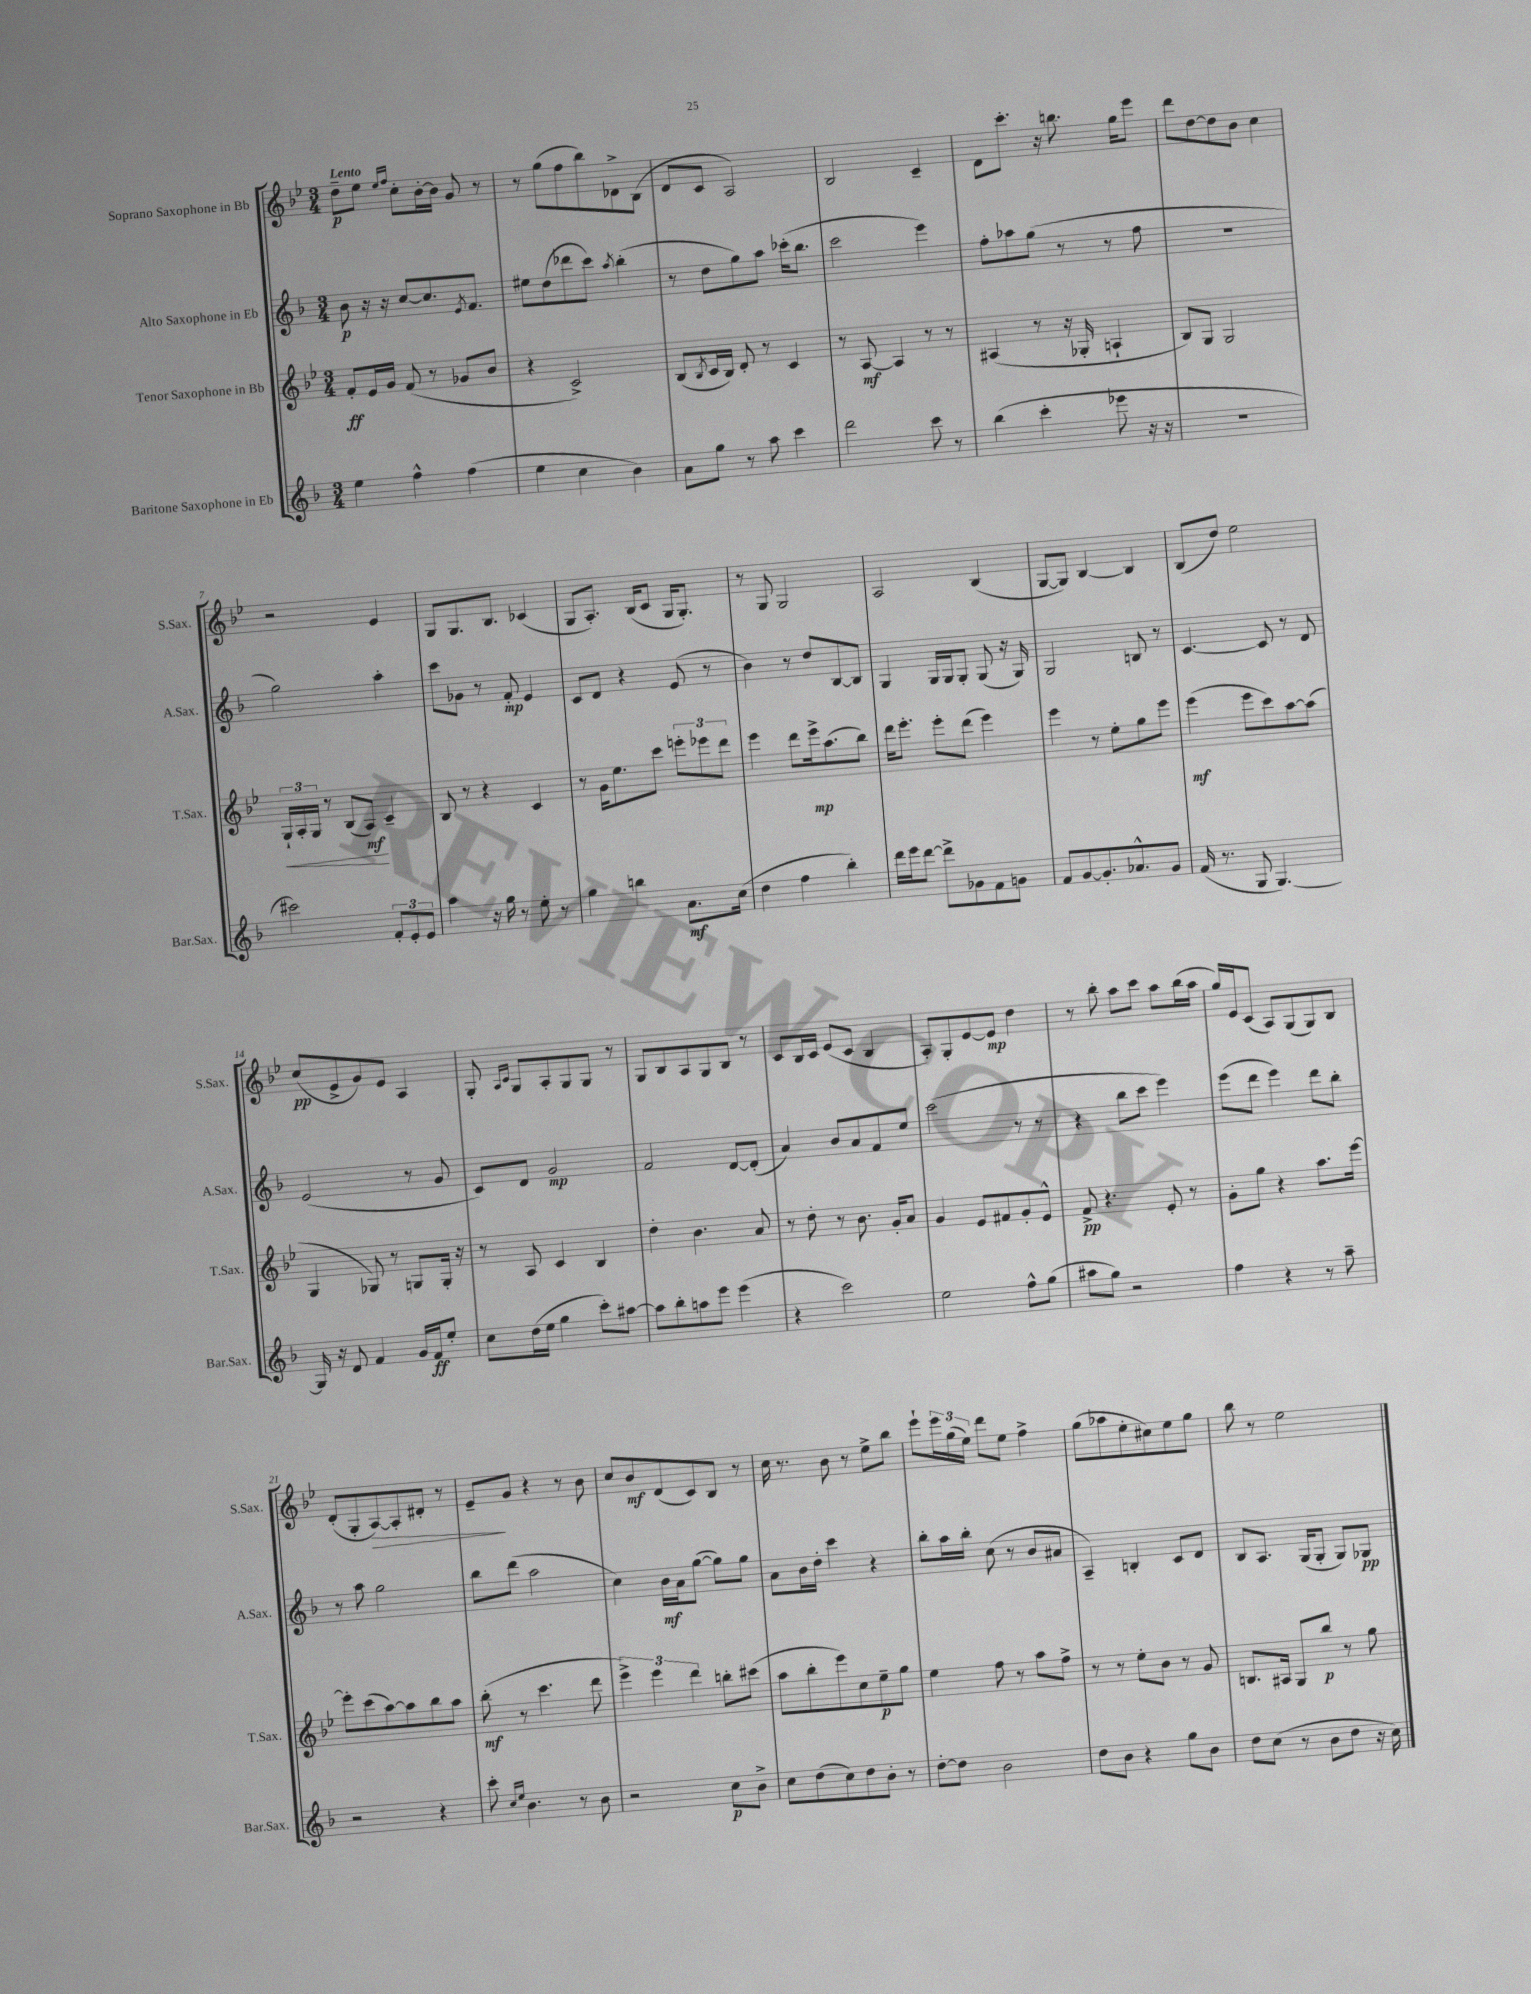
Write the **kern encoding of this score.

**kern	**kern	**kern	**kern
*staff4	*staff3	*staff2	*staff1
*clefG2	*clefG2	*clefG2	*clefG2
*k[b-]	*k[b-e-]	*k[b-]	*k[b-e-]
*M3/4	*M3/4	*M3/4	*M3/4
4ee	8f'	8b-	8dd~
.	16e-	16r	8ee-
.	16g	16r	.
.	.	.	16qqee-
.	.	.	16qqff
4ff^^	(8f	[8cc	8cc'
.	8r	8.cc]	[16b-'
.	.	.	16b-]
(4ff	8g-	.	8g
.	.	8qe	.
.	.	8.f	.
.	8b-	.	8r
=	=	=	=
4ee	4r	8ee#	8r
.	.	(8dd	(8gg
4cc	2c^)	8ddd-	8ff
.	.	8ccc)	8bb-)
.	.	8qaa	.
4b-)	.	(4bb-'	8d-^
.	.	.	(8B-
=	=	=	=
8a	(8B-	8r	8d
.	8qB-	.	.
8gg	16c	8dd	8c
.	16B-)	.	.
8r	8d'	8gg)	2A)
8aa	8r	8aa	.
4ccc	4c	(16ccc-'	.
.	.	8.bb-	.
=	=	=	=
2ddd	8r	2ccc	2B-
.	[8A	.	.
.	4A]	.	.
8ccc	8r	4eee)	4c~
8r	8r	.	.
=	=	=	=
(4bb-	(4A#	8ff'	8d
.	.	8aa-	8.ccc'
4ccc'	8r	(8gg	.
.	.	.	16r
.	16r	8r	8.bb
.	16G-'	.	.
8eee-	4A`	8r	.
.	.	.	16gg
16r	.	8ff	8eee-
16r	.	.	.
=	=	=	=
2.r	8B-)	2.r	8ddd
.	8G	.	[8dd
.	2G	.	8dd]
.	.	.	8b-
.	.	.	4cc
=	=	=	=
2ccc#)	24G`	2gg)	2r
.	24A'	.	.
.	24G	.	.
.	8r	.	.
.	(8B-	.	.
.	8A)	.	.
12f'	4c~	4aa'	4e-
12e'	.	.	.
12e	.	.	.
=	=	=	=
4aa	8B-	8ccc	8G
.	8r	8g-	8.G
16r	4r	8r	.
16gg	.	.	8.B-
8r	.	8f'	.
8ee'	4c	4e	(4c-
8r	.	.	.
=	=	=	=
4gg	8r	8c	8G
.	16g	8d	8.A')
.	8.ee-	.	.
4bb	.	4r	.
.	.	.	(16B-
.	8ccc	.	8c
8.a	12eee'	(8e	16G
.	.	.	8.G')
.	12eee-	.	.
.	.	8r	.
.	12ddd	.	.
(16cc	.	.	.
=	=	=	=
4dd	4eee-	4b-)	8r
.	.	.	8G
4ff	8ddd	8r	2G
.	16eee-^	8dd	.
.	(8.aa	.	.
4bb-')	.	[8B-	.
.	8bb-)	8B-]	.
=	=	=	=
16ddd	16ddd	4G	2A
16eee	8.eee-'	.	.
[8ddd	.	.	.
8ddd^]	8eee-'	16G	.
.	.	16G	.
8g-	(8ddd	8G'	.
8f	4eee-)	(8G	(4B-
8g	.	16r	.
.	.	16G)	.
=	=	=	=
8f	4eee-	2G	[8G
[8g	.	.	8G])
8.g']	8r	.	[4B-
.	8ee-'	.	.
8.a-^^	.	.	.
.	8gg	8B	4B-]
8g	8eee-	8r	.
=	=	=	=
(16f	(4eee-	[4.c	(8B-
8.r	.	.	.
.	.	.	8dd)
8G	8eee-	.	2ee-
[4.G)	8ccc)	8c]	.
.	[8aa	8r	.
.	(8aa]	8d	.
=	=	=	=
16G]	4G	(2e	(8cc
16r	.	.	.
8d	.	.	8e-^
4f	8G-)	.	8g)
.	8r	.	8e-
16g	8G	8r	4A
16f	.	.	.
8ee'	16G'	8g	.
.	16r	.	.
=	=	=	=
8cc	8r	8c)	8G'
.	.	.	16qqA
.	.	.	16qqc
(16dd	8A	8d	8G
16ee	.	.	.
4gg	4c	2g	8A'
.	.	.	8G
8ccc')	4B-	.	8G
[8aa#	.	.	8r
=	=	=	=
8aa#]	4dd'	2f	8G
8bb-'	.	.	8B-
8aa	4.b-	.	8A
8eee	.	.	8G
(4eee	.	[8d	8B-
.	8a	(8d']	8r
=	=	=	=
4r	8r	4a)	8c
.	8dd'	.	16B-
.	.	.	16c
2ccc)	8r	8b-	(8e-
.	8.b-	8a	8c
.	.	8f	4B-
.	16g'	.	.
.	8a	8ee	.
=	=	=	=
2ee	4g	(2ccc	8A')
.	.	.	8G'
.	8e-	.	[8e-
.	8f#	.	8e-]
8ff^^	8g'	8r	4dd
(8gg	8e-^^	8r	.
=	=	=	=
8aa#	8f^	4r	8r
8gg)	4.r	.	8bb-'
2r	.	8bb-	8aa
.	.	8ccc	8ccc
.	8e-'	4eee)	8aa
.	8r	.	(16bb-
.	.	.	16aa
=	=	=	=
4ff	8g'	(8eee	16gg)
.	.	.	16e-
.	8gg	8ddd	(8c
4r	4r	4eee)	8A)
.	.	.	(8G
8r	8.aa	8ddd	8G)
8aa~	.	8bb-'	8B-
.	[16eee-	.	.
=	=	=	=
2r	8eee-']	8r	(8d'
.	(8ccc	8aa	8G'
.	[8aa)	2gg	[8A)
.	8aa]	.	8A']
4r	8bb-	.	8d#'
.	8aa	.	8r
=	=	=	=
8ccc'	(8bb-'	8bb-	8e-~
16qqcc	.	.	.
16qqee	.	.	.
4.b-	8r	(8ddd	8g
.	4.ccc	2aa	4r
8r	.	.	8r
8b-	8ddd	.	8b-
=	=	=	=
2r	6eee-^)	4cc)	8cc
.	.	.	8b-
.	6eee-	.	.
.	.	16b-	(8d
.	.	16a	.
.	6ddd	.	.
.	.	([8gg	8c)
8cc	8bb'	8gg])	8B-
8b-^	(8ccc#	8gg	8r
=	=	=	=
8cc	8aa	8a	16cc
.	.	.	8.r
(8dd	8bb-'	16b-	.
.	.	16dd'	.
8cc)	8eee-)	4ccc	8b-
8dd	8cc	.	8r
8b-'	8ee-~	4r	8ee-^
8r	8gg	.	8bb-
=	=	=	=
[8dd'	4ee-	8bb-'	8eee-`
8dd]	.	16aa	24eee-
.	.	.	(24gg
.	.	16bb-'	.
.	.	.	24ee-)
2b-	8ff	(8cc	8ddd
.	8r	8r	8ee-
.	8aa	8b-	4ff^
.	8ff^	8a#	.
=	=	=	=
8dd	8r	4A~)	(8gg
8b-	8r	.	8aa-
4r	8ee-'	4B'	8ee-'
.	8b-	.	8cc#)
8gg	8r	8c	8ee-
8b-	8g	8d	8gg
=	=	=	=
8dd	8.B	8B-	8bb-
(8cc	.	8.A	8r
.	16A#	.	.
8r	8G	.	2ee-
.	.	(16G	.
8b-	8bb-	8G'	.
8dd	8r	8G)	.
16r	8gg	8G-	.
16cc)	.	.	.
==	==	==	==
*-	*-	*-	*-
